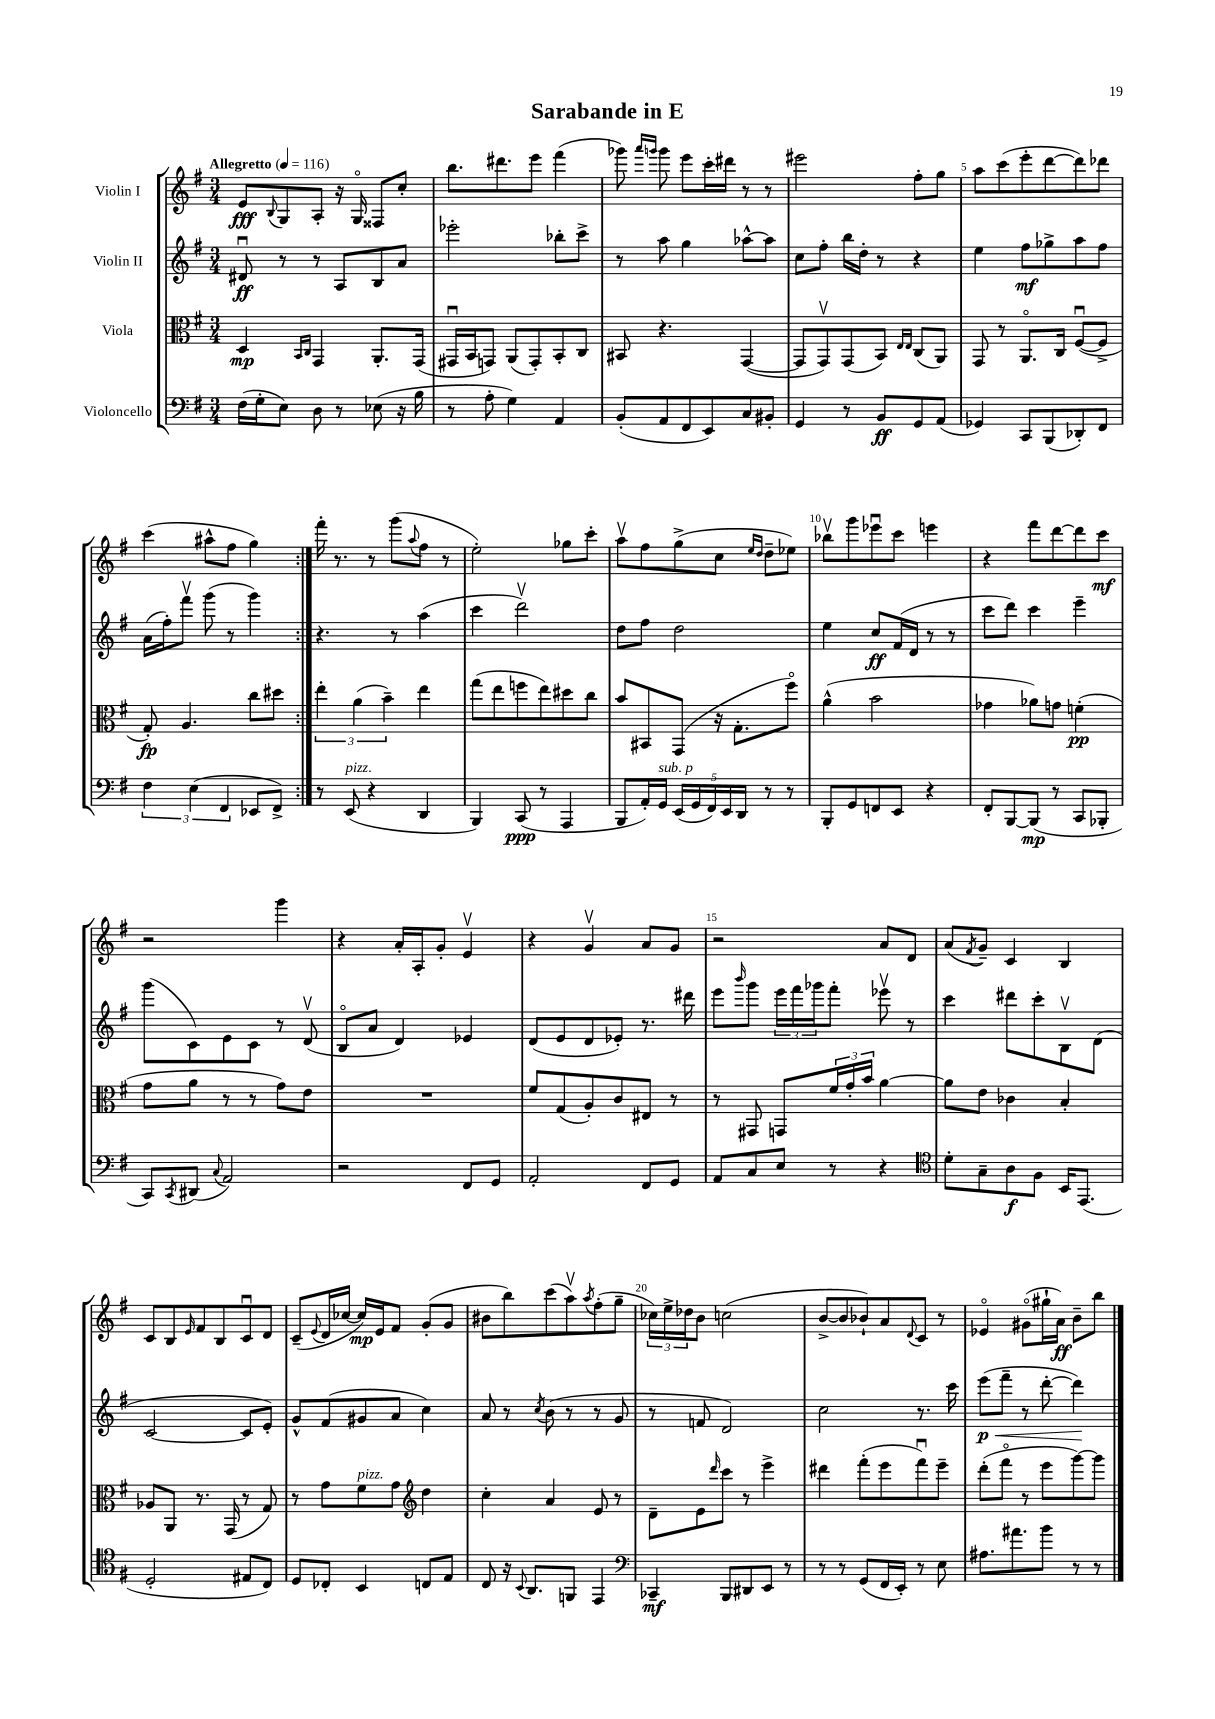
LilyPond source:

\header { title = "Sarabande in E" }
<<
\new StaffGroup <<
\new Staff = "s0" \with { instrumentName = "Violin I" } {
    \clef treble \key g \major \numericTimeSignature \time 3/4 \tempo "Allegretto" 4 = 116
    \repeat volta 2 { e'8\fff \appoggiatura { b8 } g8 a8-. r16 g16\flageolet fisis8 c''8-. |
    b''8. dis'''8. e'''8 fis'''4( |
    ges'''8) \grace { a'''16 g'''16 } g'''8 e'''8 c'''16-. dis'''16 r8 r8 |
    eis'''2 fis''8-. g''8 |
    a''8 c'''8( e'''8-. d'''8~ d'''8) des'''8 |
    c'''4( ais''8-^ fis''8 g''4) | }
    fis'''16-. r8. r8 g'''8( \appoggiatura { a''8 } fis''8 r8 |
    e''2-.) ges''8 c'''8-. |
    a''8\upbow fis''8 g''8->( c''8 \grace { e''16 d''16 } d''8-- ees''8) |
    bes''8\upbow g'''8 ees'''8\downbow c'''8 e'''4 |
    r4 fis'''8 d'''8~ d'''8 c'''8\mf |
    r2 g'''4 |
    r4 a'16-. a16-. g'8-. e'4\upbow |
    r4 g'4\upbow a'8 g'8 |
    r2 a'8 d'8 |
    a'8( \acciaccatura { fis'8 } g'8--) c'4 b4 |
    c'8 b8 \grace { e'16 } fis'8 b8 c'8\downbow d'8 |
    c'8--( \appoggiatura { e'8 } d'16 ces''16~ ces''16\mp) e'16 fis'8 g'8-.( g'8 |
    bis'8 b''8) c'''8( a''8\upbow) \acciaccatura { a''8 } fis''8-.( g''8-- |
    \tuplet 3/2 { ces''16) e''16-> des''16 } b'8 c''2( |
    b'8~-> b'8 bes'8-!) a'8 \appoggiatura { d'8 } c'8 r8 |
    ees'4\flageolet gis'8\flageolet( gis''16-! a'16\ff) b'8-- b''8 \bar "|." |
}
\new Staff = "s1" \with { instrumentName = "Violin II" } {
    \clef treble \key g \major \numericTimeSignature \time 3/4
    \repeat volta 2 { dis'8\downbow\ff r8 r8 a8 b8 a'8 |
    ees'''2-. bes''8-. c'''8-> |
    r8 a''8 g''4 aes''8~-^ aes''8 |
    c''8 fis''8-. b''16 d''16-. r8 r4 |
    e''4 fis''8\mf ges''8-> a''8 fis''8 |
    a'16( fis''16-.) fis'''8\upbow g'''8( r8 g'''4) | }
    r4. r8 a''4( |
    c'''4 d'''2\upbow) |
    d''8 fis''8 d''2 |
    e''4 c''8\ff fis'16( d'16 r8 r8 |
    c'''8 d'''8) c'''4 e'''4-- |
    g'''8( c'8) e'8 c'8 r8 d'8\upbow( |
    b8\flageolet a'8 d'4) ees'4 |
    d'8( e'8 d'8 ees'8-.) r8. dis'''16 |
    e'''8 \grace { b'''16 } g'''8 \tuplet 3/2 { e'''16 fis'''16 ges'''16 } fis'''8-. ees'''8\upbow r8 |
    c'''4 dis'''8 c'''8-. b8\upbow d'8( |
    c'2~ c'8 e'8-.) |
    g'8-^ fis'8( gis'8 a'8 c''4) |
    a'8 r8 \acciaccatura { c''8 } b'8( r8 r8 g'8 |
    r8 f'8 d'2) |
    c''2 r8. c'''16 |
    e'''8\p\<( fis'''8-- r8 d'''8~-. d'''4\!) \bar "|." |
}
\new Staff = "s2" \with { instrumentName = "Viola" } {
    \clef alto \key g \major \numericTimeSignature \time 3/4
    \repeat volta 2 { d4\mp \grace { b,16 c16 } g,4 a,8.-. g,16( |
    gis,16\downbow b,16 g,8) a,8( g,8-.) b,8-. c8 |
    bis,8 r4. g,4~( |
    g,8 g,8\upbow) g,8( b,8) \grace { e16 e16 } c8( a,8) |
    g,8 r8 a,8.\flageolet c16 fis8~\downbow( fis8-> |
    g8-.\fp) a4. c''8 dis''8 | }
    \tuplet 3/2 { e''4-. a'4( b'4--) } e''4 |
    g''8( e''8 f''8 e''8) dis''8 c''8 |
    b'8 bis,8 g,8( r16 g8.-. fis''8\flageolet) |
    a'4-^( b'2 |
    ges'4 aes'8) g'8 f'4-.\pp( |
    g'8 a'8 r8 r8 g'8) e'8 |
    R2. |
    fis'8 g8( a8-.) c'8 eis8 r8 |
    r8 gis,8 g,8 \tuplet 3/2 { fis'16 g'16-. b'16 } a'4~ |
    a'8 e'8 ces'4 b4-. |
    aes8 a,8 r8. g,16( r8 g8) |
    r8 g'8 fis'8^\markup { \italic "pizz." } g'8 \clef treble d''4 |
    c''4-. a'4 e'8 r8 |
    d'8-- e'8 \grace { d'''16 } c'''8 r8 e'''4-> |
    dis'''4 fis'''8-.( e'''8 fis'''8\downbow) e'''8-- |
    d'''8-.( fis'''8\flageolet r8 e'''8 g'''8~) g'''8 \bar "|." |
}
\new Staff = "s3" \with { instrumentName = "Violoncello" } {
    \clef bass \key g \major \numericTimeSignature \time 3/4
    \repeat volta 2 { fis16( g16-. e8) d8 r8 ees8( r16 b16 |
    r8 a8-. g4) a,4 |
    b,8-.( a,8 fis,8 e,8) c8 bis,8-. |
    g,4 r8 b,8\ff g,8 a,8( |
    ges,4) c,8 b,,8( des,8-.) fis,8 |
    \tuplet 3/2 { fis4 e4( fis,4 } ees,8 fis,8->) | }
    r8 e,8^\markup { \italic "pizz." }( r4 d,4 |
    b,,4) c,8\ppp( r8 a,,4 |
    b,,8 a,16-.) g,16^\markup { \italic "sub. p" } \tuplet 5/4 { e,16( g,16 fis,16) e,16 d,16 } r8 r8 |
    b,,8-. g,8 f,8 e,8 r4 |
    fis,8-. b,,8~ b,,8\mp( r8 c,8 bes,,8-. |
    c,8) \acciaccatura { c,8 } dis,8( \appoggiatura { c8 } a,2) |
    r2 fis,8 g,8 |
    a,2-. fis,8 g,8 |
    a,8 c8 e8 r8 r4 |
    \clef tenor d'8-. g8-- a8\f fis8 b,16 e,8.( |
    d2-. eis8 c8) |
    d8 ces8-. b,4 c8 e8 |
    c8 r16 \appoggiatura { b,8 } a,8. f,8 e,4 |
    \clef bass ces,4--\mf b,,8 dis,8 e,8 r8 |
    r8 r8 g,8( fis,16 e,16-.) r8 e8 |
    ais8. ais'8. b'8 r8 r8 \bar "|." |
}
>>
>>
\layout { \context { \Score \override BarNumber.break-visibility = ##(#f #t #t) barNumberVisibility = #(every-nth-bar-number-visible 5) } }
